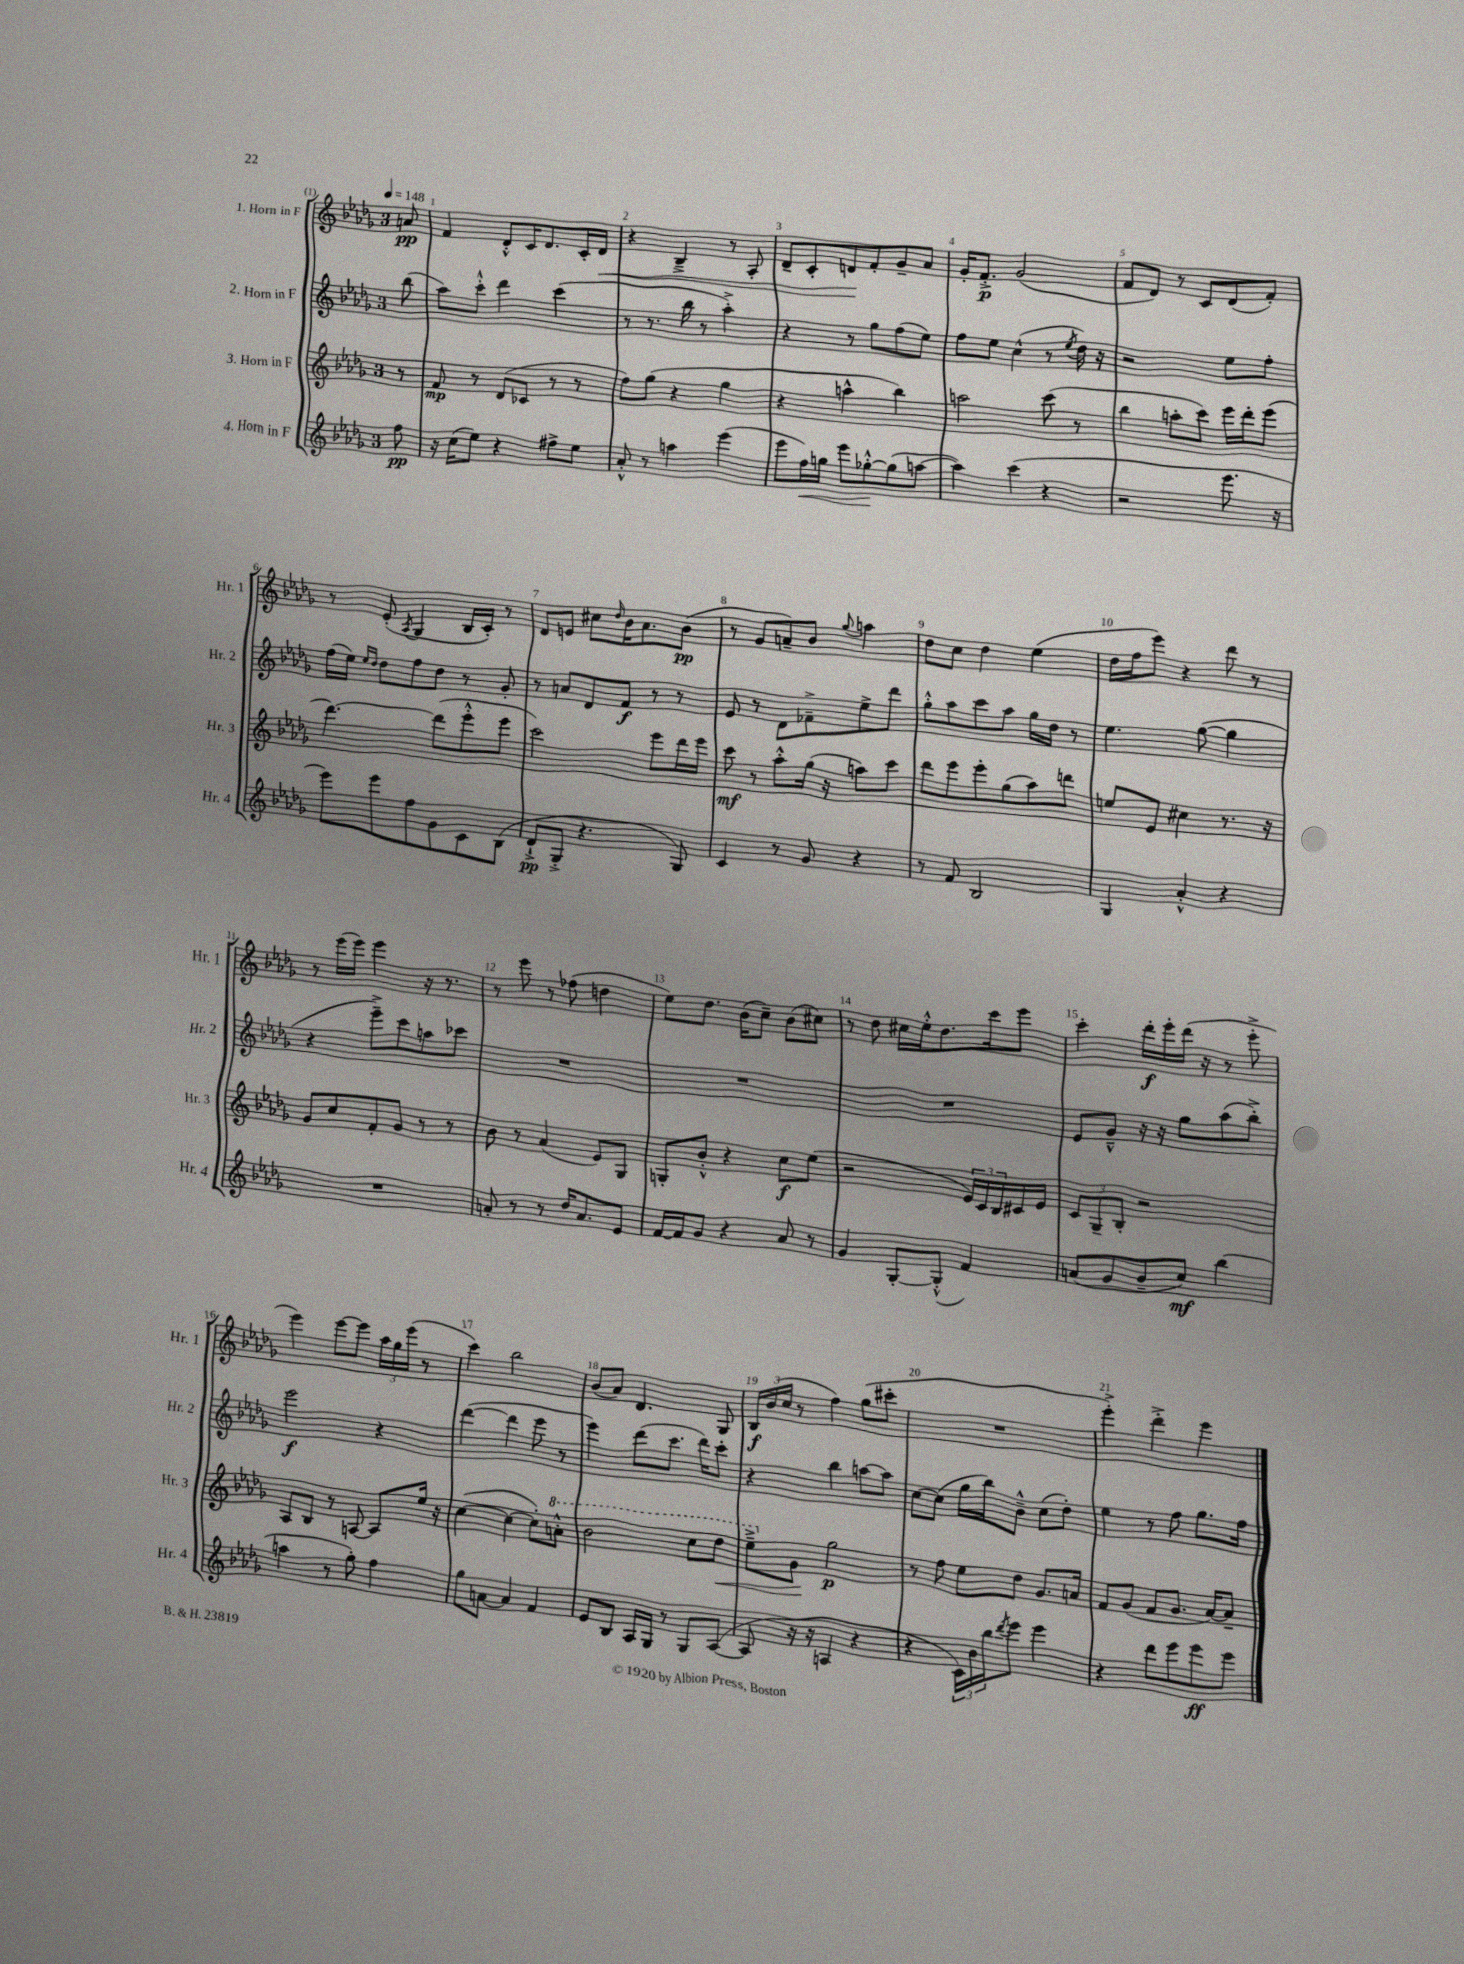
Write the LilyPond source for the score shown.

<<
\new StaffGroup <<
\new Staff = "s0" \with { instrumentName = "1. Horn in F" shortInstrumentName = "Hr. 1" } {
    \clef treble \key des \major \once \override Staff.TimeSignature.style = #'single-digit \time 3/4 \partial 8 \tempo 4 = 148
    a'8\pp |
    f'4 des'8-.-^ c'16 des'8. c'16-. des'16\< |
    r4 bes4---> r8 aes8-. |
    des'8-- c'8-. d'8\! f'8-. ges'8-- aes'8 |
    ges'16-. f'8.-.->\p ges'2( |
    f'8 des'8) r8 c'8 des'8( f'8-.) |
    r8 ees'8-.( \acciaccatura { aes8 } ges4 bes16 c'16-.) r8 |
    des'8 e'8 cis''8 \grace { des''16 } bes'16 aes'8. bes'8\pp( |
    r8 ges'8 a'8--) bes'8 \appoggiatura { ges''8 } a''4 |
    des''8 c''8 des''4 ees''4( |
    des''16 f''16 ees'''8) r4 des'''8 r8 |
    r8 ees'''16( ees'''16) ees'''4 r16 r8. |
    r8 ees'''8 r8 fes''8( d''4 |
    ees''8) des''8. bes'16( c''8--) bes'8( cis''8) |
    r8 des''8 cis''16 ees''16-.-^ des''8. c'''16 ees'''8 |
    c'''4-. des'''16-.\f ees'''16-. des'''16( r16 r8 ees'''8-.-> |
    ees'''4) ees'''8~ ees'''8 \tuplet 3/2 { aes''16 ges''16 ees'''16( } r8 |
    c'''4) bes''2 |
    bes'8( aes'8) des'4. ges8 |
    \tuplet 3/2 { bes16\f bes'16( c''16 } r8 f''4) ges''8( cis'''8-. |
    R2. |
    ees'''4-.->) des'''4-.-> ees'''4 \bar "|." |
}
\new Staff = "s1" \with { instrumentName = "2. Horn in F" shortInstrumentName = "Hr. 2" } {
    \clef treble \key des \major \once \override Staff.TimeSignature.style = #'single-digit \time 3/4 \partial 8
    bes''8( |
    aes''8) c'''8-.-^ des'''4 c'''4( |
    r8 r8. bes''16 r8 aes''4-.->) |
    r4 r8 ges''8 f''8( ees''8) |
    f''8 ees''8 c''4-^( r8 \acciaccatura { ees''8 } des''16) r16 |
    r2 ees''8 f''8-. |
    f''16( ees''16) \grace { ees''16 des''16 } des''8 f''8 des''8 r8 ges'8-. |
    r8 a'8 des'8 f'8\f r8 r8 |
    ees'8 r8 des'8 fes'8---> ees''8-> des'''8 |
    ges''8-.-^ aes''8 c'''8 aes''8 ges''16 des''16 r8 |
    ees''4. ges''8~( ges''4 |
    r4 ees'''8--->) c'''8 a''8 ces'''8 |
    R2. |
    R2. |
    R2. |
    ees'8 ges'8---^ r16 r16 ges''8 aes''8( bes''8-.->) |
    ees'''2\f r4 |
    des'''4~( des'''4 ees'''8 r8 |
    ees'''4) des'''8( c'''8. des'''16) c'''8-. |
    r4 bes''4 a''8~ a''8 |
    c''8~ c''8( ges''16 bes''16) bes'8---^ c''8( des''8-.) |
    ees''4 r8 f''8 ges''8. f''16 \bar "|." |
}
\new Staff = "s2" \with { instrumentName = "3. Horn in F" shortInstrumentName = "Hr. 3" } {
    \clef treble \key des \major \once \override Staff.TimeSignature.style = #'single-digit \time 3/4 \partial 8
    r8 |
    f'8\mp r8 des'8( ces'8 r8 r8 |
    f''8) ges''8( r4 ges''4 |
    r4 a''4-^ bes''4) |
    a''2 c'''8( r8 |
    bes''4 a''8-. c'''8) ees'''16 des'''16-. ees'''8( |
    des'''4.~) des'''8( ees'''8-.-^ ees'''8 |
    c'''2) ees'''8 des'''16 ees'''16 |
    c'''8\mf r8 aes''8-.-^ ges''16( r16 a''8) c'''8 |
    des'''8 ees'''8 ees'''8-. ges''8( aes''8) d'''8 |
    e''8 ees'8 cis''4 r8. r16 |
    ges'8 c''8 f'8-. ges'8 r8 r8 |
    bes'8 r8 aes'4( ees'8) ges8 |
    g8-. bes'8-.-^ r4 c''8\f ees''8( |
    r2 \tuplet 3/2 { ees'16) c'16 bes16 } cis'16 ees'16 |
    \tuplet 3/2 { c'8 ges8-- bes8-. } r2 |
    aes8 bes8 r8 a8~ a8 ees''16 r16 |
    c''4~( c''4~ c''8-.) \ottava #1 a''8-.-^ |
    bes''2 c'''8 des'''8\< |
    ees'''8---> \ottava #0 ges'8\! ges''2\p |
    r8 f''8 ees''8 des''8 ges'8. a'16 |
    f'8 ges'8( f'8 ges'8. aes'16~) aes'8-- \bar "|." |
}
\new Staff = "s3" \with { instrumentName = "4. Horn in F" shortInstrumentName = "Hr. 4" } {
    \clef treble \key des \major \once \override Staff.TimeSignature.style = #'single-digit \time 3/4 \partial 8
    f''8\pp |
    r16 c''16( ees''8) r4 fis''8-> ees''8 |
    aes'8-.-^ r8 a''4 ees'''4( |
    ees'''8 f''16\<) g''16 ees'''8 ges''8~-.-^\! ges''8( a''8~ |
    a''4) c'''4( r4 |
    r2 ees'''8. r16 |
    ees'''8) ees'''8 f''8 ges'8 c'8 bes8( |
    des'8-!->\pp ges8-.-> r4. ges8) |
    c'4 r8 ges'8 r4 |
    r8 f'8 bes2 |
    ges4 aes'4-.-^ r4 |
    R2. |
    a'8-. r8 r8 des''16 a'8. ees'8 |
    f'16~ f'16 ges'8 r4 aes'8 r8 |
    ges'4 ges8~-. ges8-.-^( f'4) |
    a'8( ges'8 bes'8-- c''8\mf) bes''4( |
    a''4 r8 ges''8-.) f''4 |
    ges''8 a'8~ a'4 f'4 |
    ees'8 bes8 aes16 ges16 r8 ges8 aes8~( |
    aes8 r16 r16 a4 r4 |
    r4 \tuplet 3/2 { c'16) bes'16 bes''16 } \acciaccatura { des'''8 } ees'''8 ees'''4 |
    r4 des'''8 ees'''8 ees'''8\ff ees'''8 \bar "|." |
}
>>
>>
\layout { \context { \Score \override BarNumber.break-visibility = ##(#f #t #t) barNumberVisibility = #all-bar-numbers-visible } }
